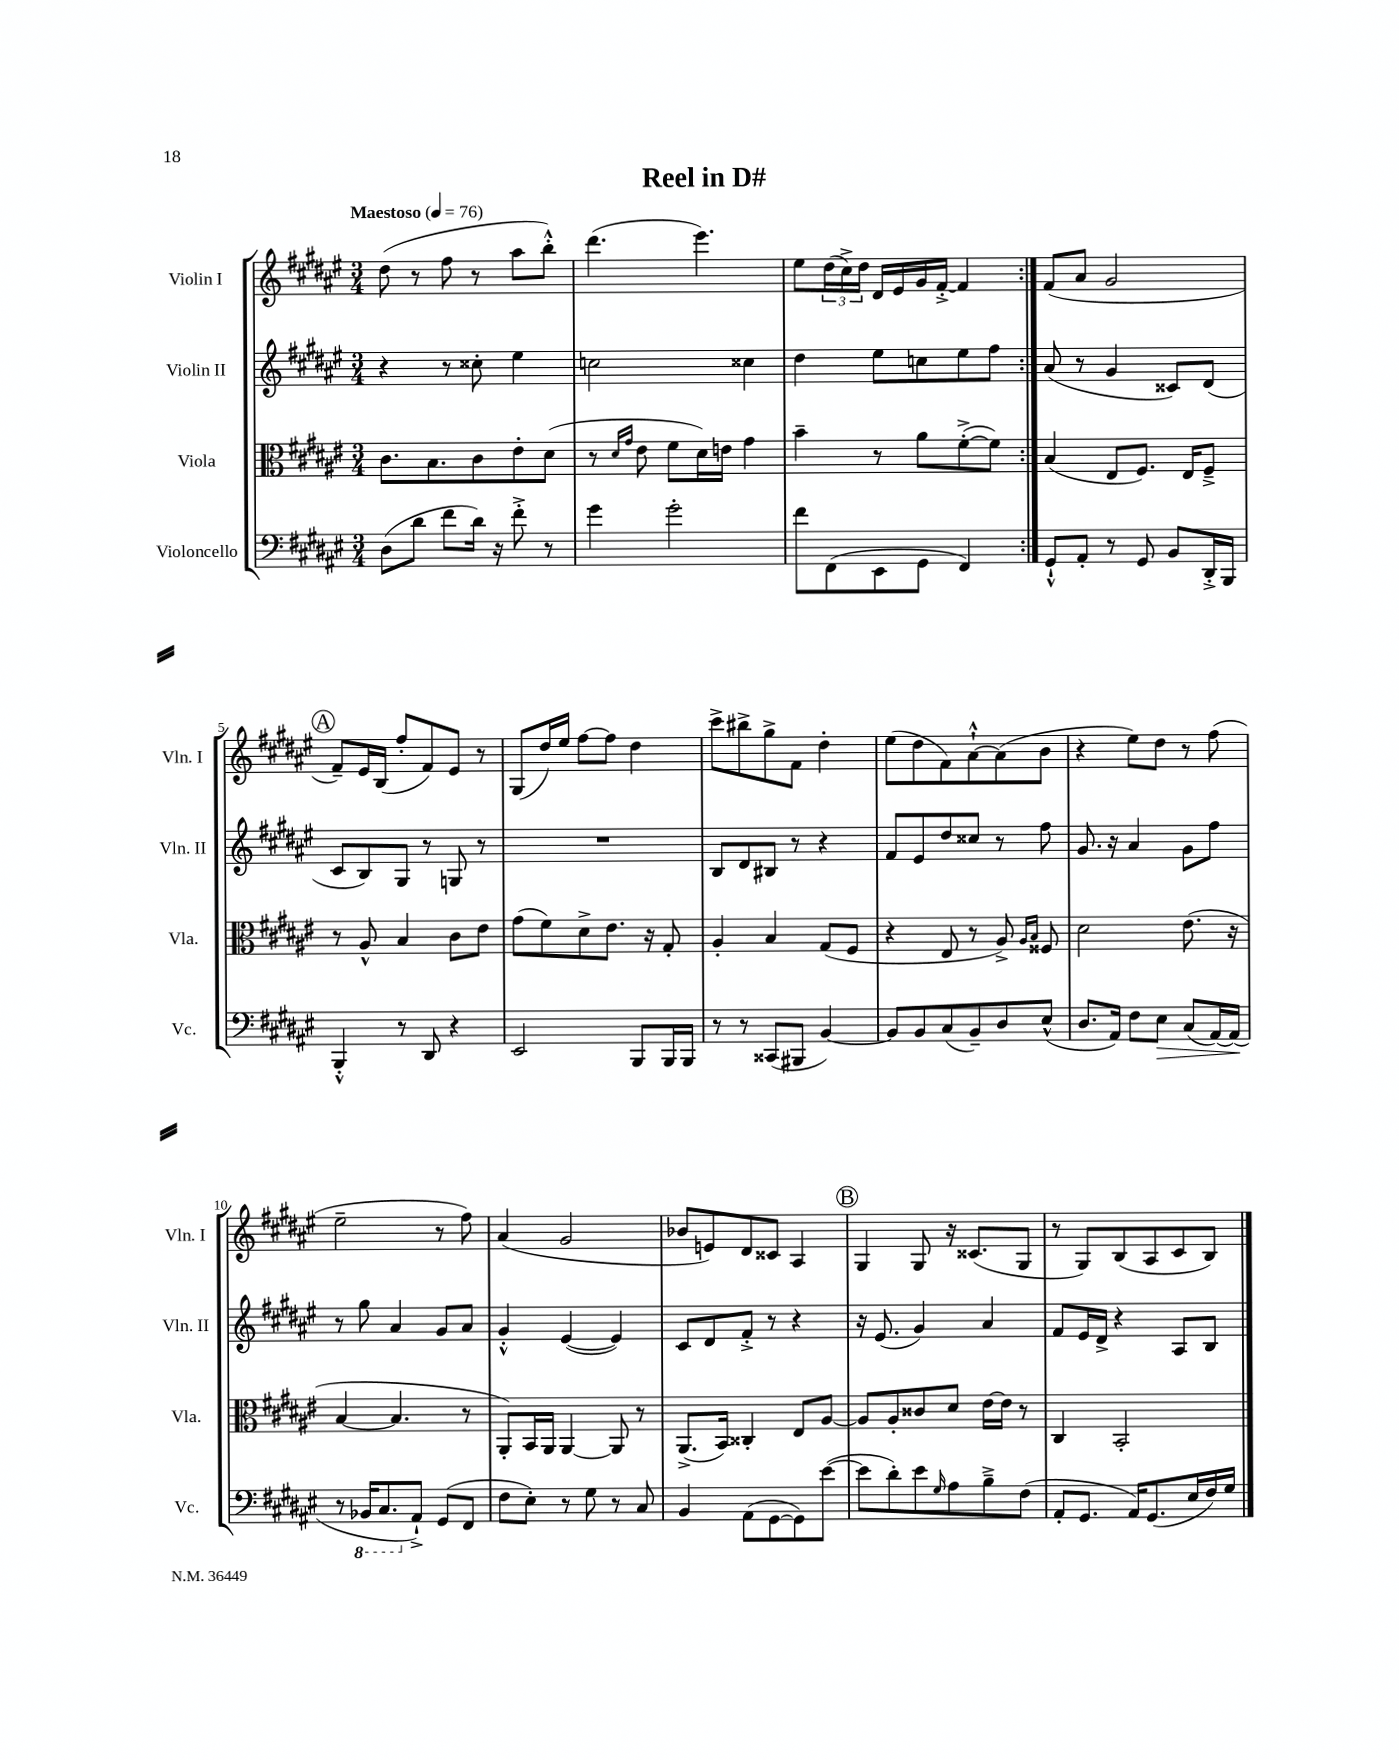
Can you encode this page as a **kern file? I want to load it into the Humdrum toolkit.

**kern	**kern	**kern	**kern
*staff4	*staff3	*staff2	*staff1
*clefF4	*clefC3	*clefG2	*clefG2
*k[f#c#g#d#a#e#]	*k[f#c#g#d#a#e#]	*k[f#c#g#d#a#e#]	*k[f#c#g#d#a#e#]
*M3/4	*M3/4	*M3/4	*M3/4
*MM76	*MM76	*MM76	*MM76
(8D#	8.c#	4r	(8dd#
8d#	.	.	8r
.	8.B	.	.
8f#	.	8r	8ff#
16d#)	8c#	8cc##'	8r
16r	.	.	.
8f#'^	8e#'	4ee#	8aa#
8r	(8d#	.	8bb'^^)
=	=	=	=
4g#	8r	2cc	(4.ddd#
.	16qqd#	.	.
.	16qqg#	.	.
.	8e#	.	.
2g#'	8f#	.	.
.	16d#)	.	4.eee#)
.	16e	.	.
.	4g#	4cc##	.
=	=	=	=
8f#	4b~	4dd#	8ee#
(8FF#	.	.	(24dd#
.	.	.	24cc#^)
.	.	.	24dd#
8EE#	8r	8ee#	16d#
.	.	.	16e#
8GG#	8a#	8cc	16g#
.	.	.	[16f#'^
4FF#)	([8f#'^	8ee#	4f#]
.	8f#])	8ff#	.
=:|!	=:|!	=:|!	=:|!
8GG#`^^	(4B	(8a#	(8f#
8AA#'	.	8r	8a#
8r	8E#	4g#	2g#
8GG#	8.F#)	.	.
8BB	.	8c##)	.
.	16E#	.	.
16DD#'^	8F#~^	(8d#	.
16BBB	.	.	.
=	=	=	=
4BBB'^^	8r	8c#	8f#~)
.	8A#^^	8B)	16e#
.	.	.	(16B
8r	4B	8G#	8ff#'
8DD#	.	8r	8f#)
4r	8c#	8G	8e#
.	8e#	8r	8r
=	=	=	=
2EE#	(8g#	2.r	(8G#
.	8f#)	.	16dd#)
.	.	.	16ee#
.	8d#^	.	[8ff#
.	8.e#	.	8ff#]
8BBB	.	.	4dd#
.	16r	.	.
16BBB	8G#'	.	.
16BBB	.	.	.
=	=	=	=
8r	4A#'	8B	8ccc#^
8r	.	8d#	8bb#^
(8CC##	4B	8B#	8gg#^
8BBB#	.	8r	8f#
[4BB)	(8G#	4r	4dd#'
.	8F#	.	.
=	=	=	=
8BB]	4r	8f#	(8ee#
8BB	.	8e#	8dd#
(8C#	8E#	8dd#	8f#)
8BB~)	8r	8cc##	[8a#`^^
8D#	8A#^)	8r	(8a#]
.	16qqA#	.	.
.	16qqB	.	.
(8E#^^	8F##	8ff#	8b
=	=	=	=
8.D#	2d#	8.g#	4r
16AA#)	.	16r	.
8F#	.	4a#	8ee#)
8E#	.	.	8dd#
(8C#	(8.e#	8g#	8r
[16AA#)	.	8ff#	(8ff#
(16AA#]	16r	.	.
=	=	=	=
8r	[4B	8r	2ee#~
16BBB-	.	8gg#	.
8.CC#	.	.	.
.	4.B]	4a#	.
8AA#`^)	.	.	.
(8GG#	.	8g#	8r
8FF#	8r	8a#	8ff#)
=	=	=	=
8F#	8AA#')	4g#'^^	(4a#
8E#')	16BB	.	.
.	16AA#	.	.
8r	[4AA#	([4e#	2g#
8G#	.	.	.
8r	8AA#]	4e#])	.
8C#	8r	.	.
=	=	=	=
4BB	(8.AA#^	8c#	8b-
.	.	8d#	8e)
.	16BB)	.	.
(8AA#	4C##'	8f#'^	8d#
[8GG#	.	8r	8c##
8GG#])	8E#	4r	4A#
([8e#	[8A#	.	.
=	=	=	=
8e#]	8A#]	16r	4G#
.	.	(8.e#	.
8d#')	8A#'	.	.
8e#	8c##	4g#)	8G#
16qqG#	.	.	.
8A#	8d#	.	16r
.	.	.	(8.c##
8B~^	[16e#	4a#	.
.	16e#]	.	.
(8F#	8r	.	8G#
=	=	=	=
8AA#'	4C#	8f#	8r
8.GG#	.	16e#	8G#)
.	.	16d#^	.
.	2BB'	4r	(8B
16AA#)	.	.	.
(8.GG#	.	.	8A#
.	.	8A#	8c#
16E#	.	.	.
16F#)	.	8B	8B)
16G#	.	.	.
==	==	==	==
*-	*-	*-	*-
